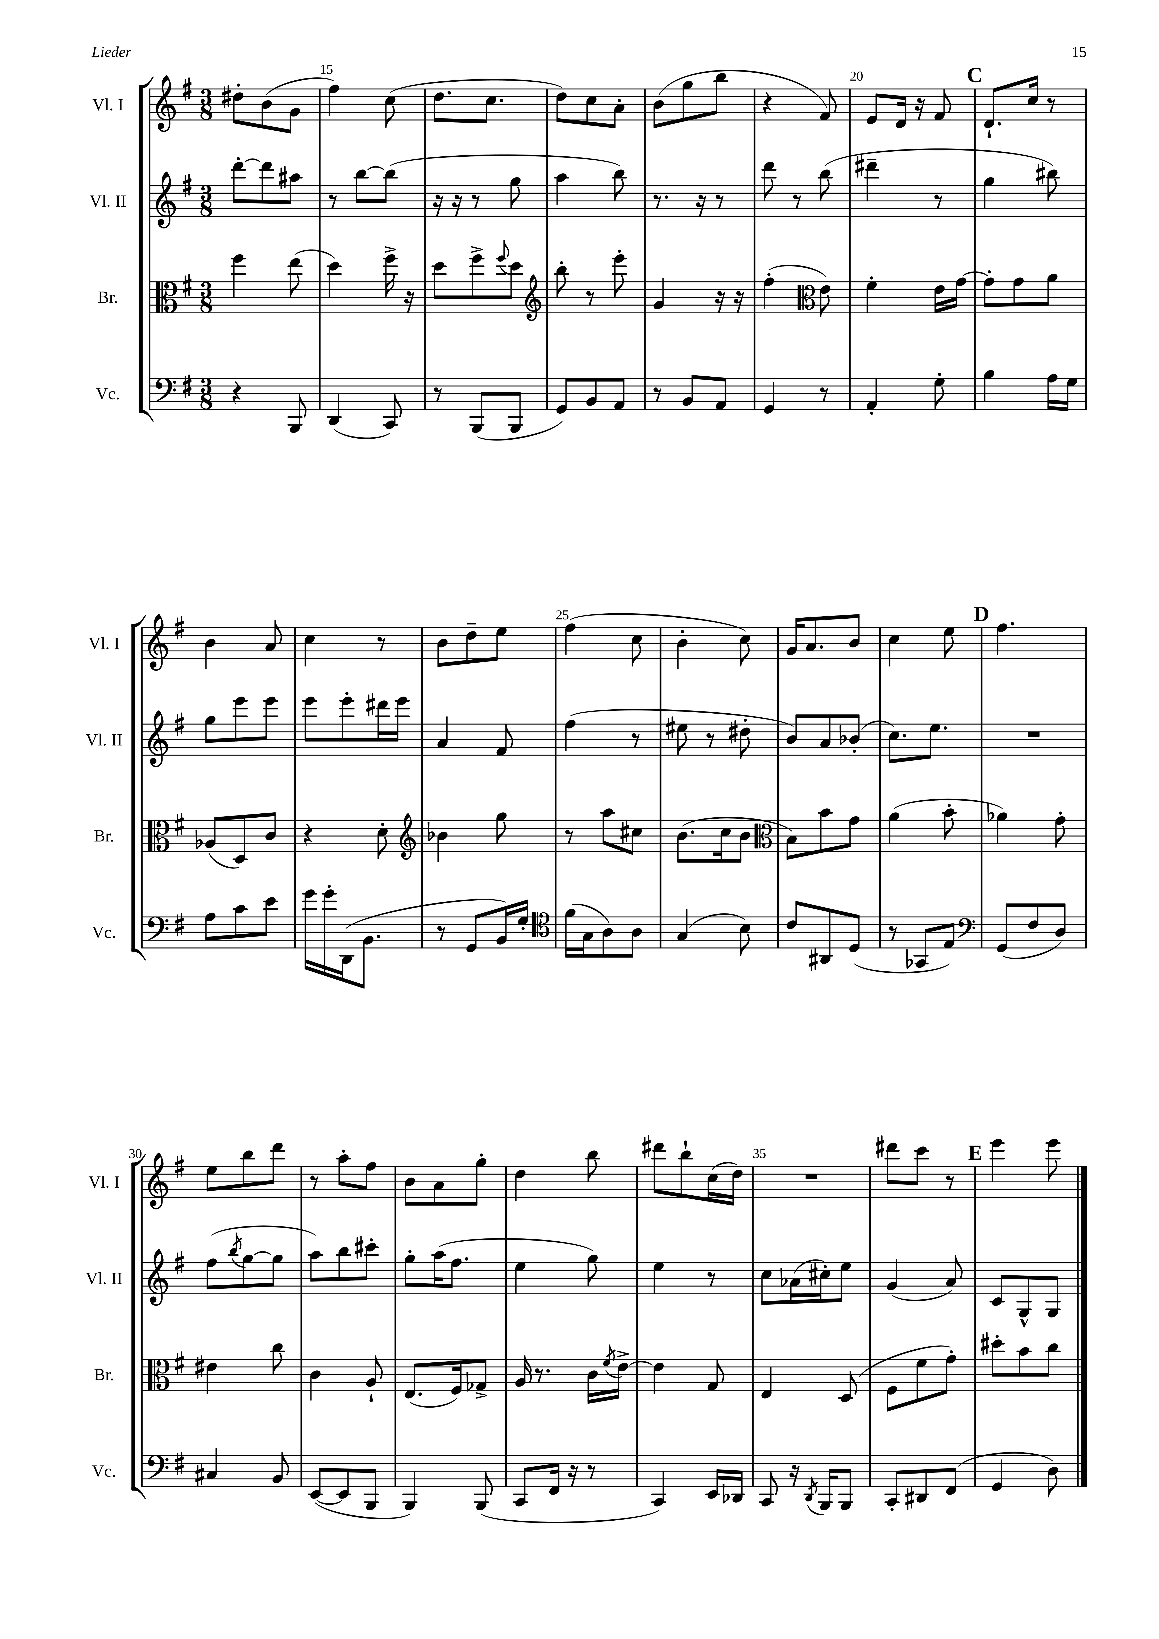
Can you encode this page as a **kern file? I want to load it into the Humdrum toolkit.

**kern	**kern	**kern	**kern
*part4	*part3	*part2	*part1
*staff4	*staff3	*staff2	*staff1
*I"Vc.	*I"Br.	*I"Vl. II	*I"Vl. I
*I'Vc.	*I'Br.	*I'Vl. II	*I'Vl. I
*clefF4	*clefC3	*clefG2	*clefG2
*k[f#]	*k[f#]	*k[f#]	*k[f#]
*M3/8	*M3/8	*M3/8	*M3/8
=14	=14	=14	=14
4r	4ff#\	[8ddd'\L	8dd#X'\L
.	.	8ddd\]	(8b\
8BBB/	(8ee\	8aa#X\J	8g\J
=15	=15	=15	=15
(4DD/	4dd\)	8r	4ff#\)
.	.	[8bb\L	.
8CC/)	16ff#^\	(8bb\J]	(8cc\
.	16r	.	.
=16	=16	=16	=16
8r	8dd\L	16r	8.dd\L
.	.	16r	.
(8BBB/L	8ff#^\	8r	.
.	.	.	8.cc\J
.	8qqff#/	.	.
8BBB/J	8dd\J	8gg\	.
=17	=17	=17	=17
*	*clefG2	*	*
8GG/L)	8bb'\	4aa\	8dd\L)
8BB/	8r	.	8cc\
8AA/J	8eee'\	8bb\)	8a'\J
=18	=18	=18	=18
8r	4g/	8.r	(8b\L
8BB/L	.	.	8gg\
.	.	16r	.
8AA/J	16r	8r	8bb\J
.	16r	.	.
=19	=19	=19	=19
4GG/	(4ff#'\	8ddd\	4r
.	.	8r	.
*	*clefC3	*	*
8r	8e\)	(8bb\	8f#/)
=20	=20	=20	=20
4AA'/	4f#'\	4ddd#X~\	8e/L
.	.	.	16d/Jk
.	.	.	16r
8G'\	16e\LL	8r	8f#/
.	[16g\JJ	.	.
!!LO:REH:place=s1:t=C
=21	=21	=21	=21
4B\	8g'\L]	4gg\	8.d`/L
.	8g\	.	.
.	.	.	16cc/Jk
16A\LL	8a\J	8bb#X\)	8r
16G\JJ	.	.	.
!!LO:LB:g=z
=22	=22	=22	=22
8A\L	(8A-X/L	8gg\L	4b\
8c\	8D/)	8eee\	.
8e\J	8c/J	8eee\J	8a/
=23	=23	=23	=23
16g\LL	4r	8eee\L	4cc\
16g'\	.	.	.
(16DD\J	.	8eee'\	.
8.BB\J	.	.	.
.	8d'\	16ddd#X\L	8r
.	.	16eee\JJ	.
=24	=24	=24	=24
*	*clefG2	*	*
8r	4b-X\	4a/	8b\L
8GG/L	.	.	8dd~\
16BB/L)	8gg\	8f#/	8ee\J
16G'/JJ	.	.	.
=25	=25	=25	=25
*clefC4	*	*	*
(16f#\LL	8r	(4ff#\	(4ff#\
16G\J	.	.	.
8A\)	8aa\L	.	.
8A\J	8cc#X\J	8r	8cc\
=26	=26	=26	=26
(4G/	(8.b\L	8ee#X\	4b'\
.	.	8r	.
.	16cc\k	.	.
8B\)	8b\J	8dd#X'\	8cc\)
=27	=27	=27	=27
*	*clefC3	*	*
8c/L	8B\L)	8b/L)	16g/KL
.	.	.	8.a/
8AA#X/	8b\	8a/	.
(8D/J	8g\J	(8b-X'/J	8b/J
=28	=28	=28	=28
8r	(4a\	8.cc\L)	4cc\
8GG-X/L	.	.	.
.	.	8.ee\J	.
8E/J)	8b'\	.	8ee\
!!LO:REH:place=s1:t=D
=29	=29	=29	=29
*clefF4	*	*	*
(8GG/L	4a-X\)	4.r	4.ff#\
8F#/	.	.	.
8D/J)	8g'\	.	.
!!LO:LB:g=z
=30	=30	=30	=30
4C#X/	4e#X\	(8ff#\L	8ee\L
.	.	8qbb/	.
.	.	[8gg\	8bb\
8BB/	8cc\	8gg\J]	8ddd\J
=31	=31	=31	=31
([8EE/L	4c\	8aa\L)	8r
8EE/]	.	8bb\	8aa'\L
8BBB/J	8A`/	8ccc#X'\J	8ff#\J
=32	=32	=32	=32
4BBB/)	(8.E/L	8gg'\L	8b\L
.	.	(16aa\K	8a\
.	16F#/k)	8.ff#\J	.
(8BBB/	8G-X^/J	.	8gg'\J
=33	=33	=33	=33
8CC/L	16A/	4ee\	4dd\
.	8.r	.	.
16FF#/Jk	.	.	.
16r	.	.	.
8r	16c\LL	8gg\)	8bb\
.	8qf#/	.	.
.	[16e^\JJ	.	.
=34	=34	=34	=34
4CC/)	4e\]	4ee\	8ddd#X\L
.	.	.	8bb`\
16EE/LL	8G/	8r	(16cc\L
16DD-X/JJ	.	.	16dd\JJ)
=35	=35	=35	=35
8CC/	4E/	8cc\L	4.r
16r	.	(16a-X\L	.
8qDD/	.	.	.
16BBB/KL	.	16cc#X'\J)	.
8BBB/J	(8D/	8ee\J	.
=36	=36	=36	=36
8CC'/L	8F#\L	(4g/	8ddd#X\L
8DD#X/	8f#\	.	8ccc\J
(8FF#/J	8g'\J)	8a/)	8r
!!LO:REH:place=s1:t=E
=37	=37	=37	=37
4GG/	8dd#X'\L	8c/L	4eee\
.	8b\	8G^^/	.
8D\)	8cc\J	8G/J	8eee\
==	==	==	==
*-	*-	*-	*-
